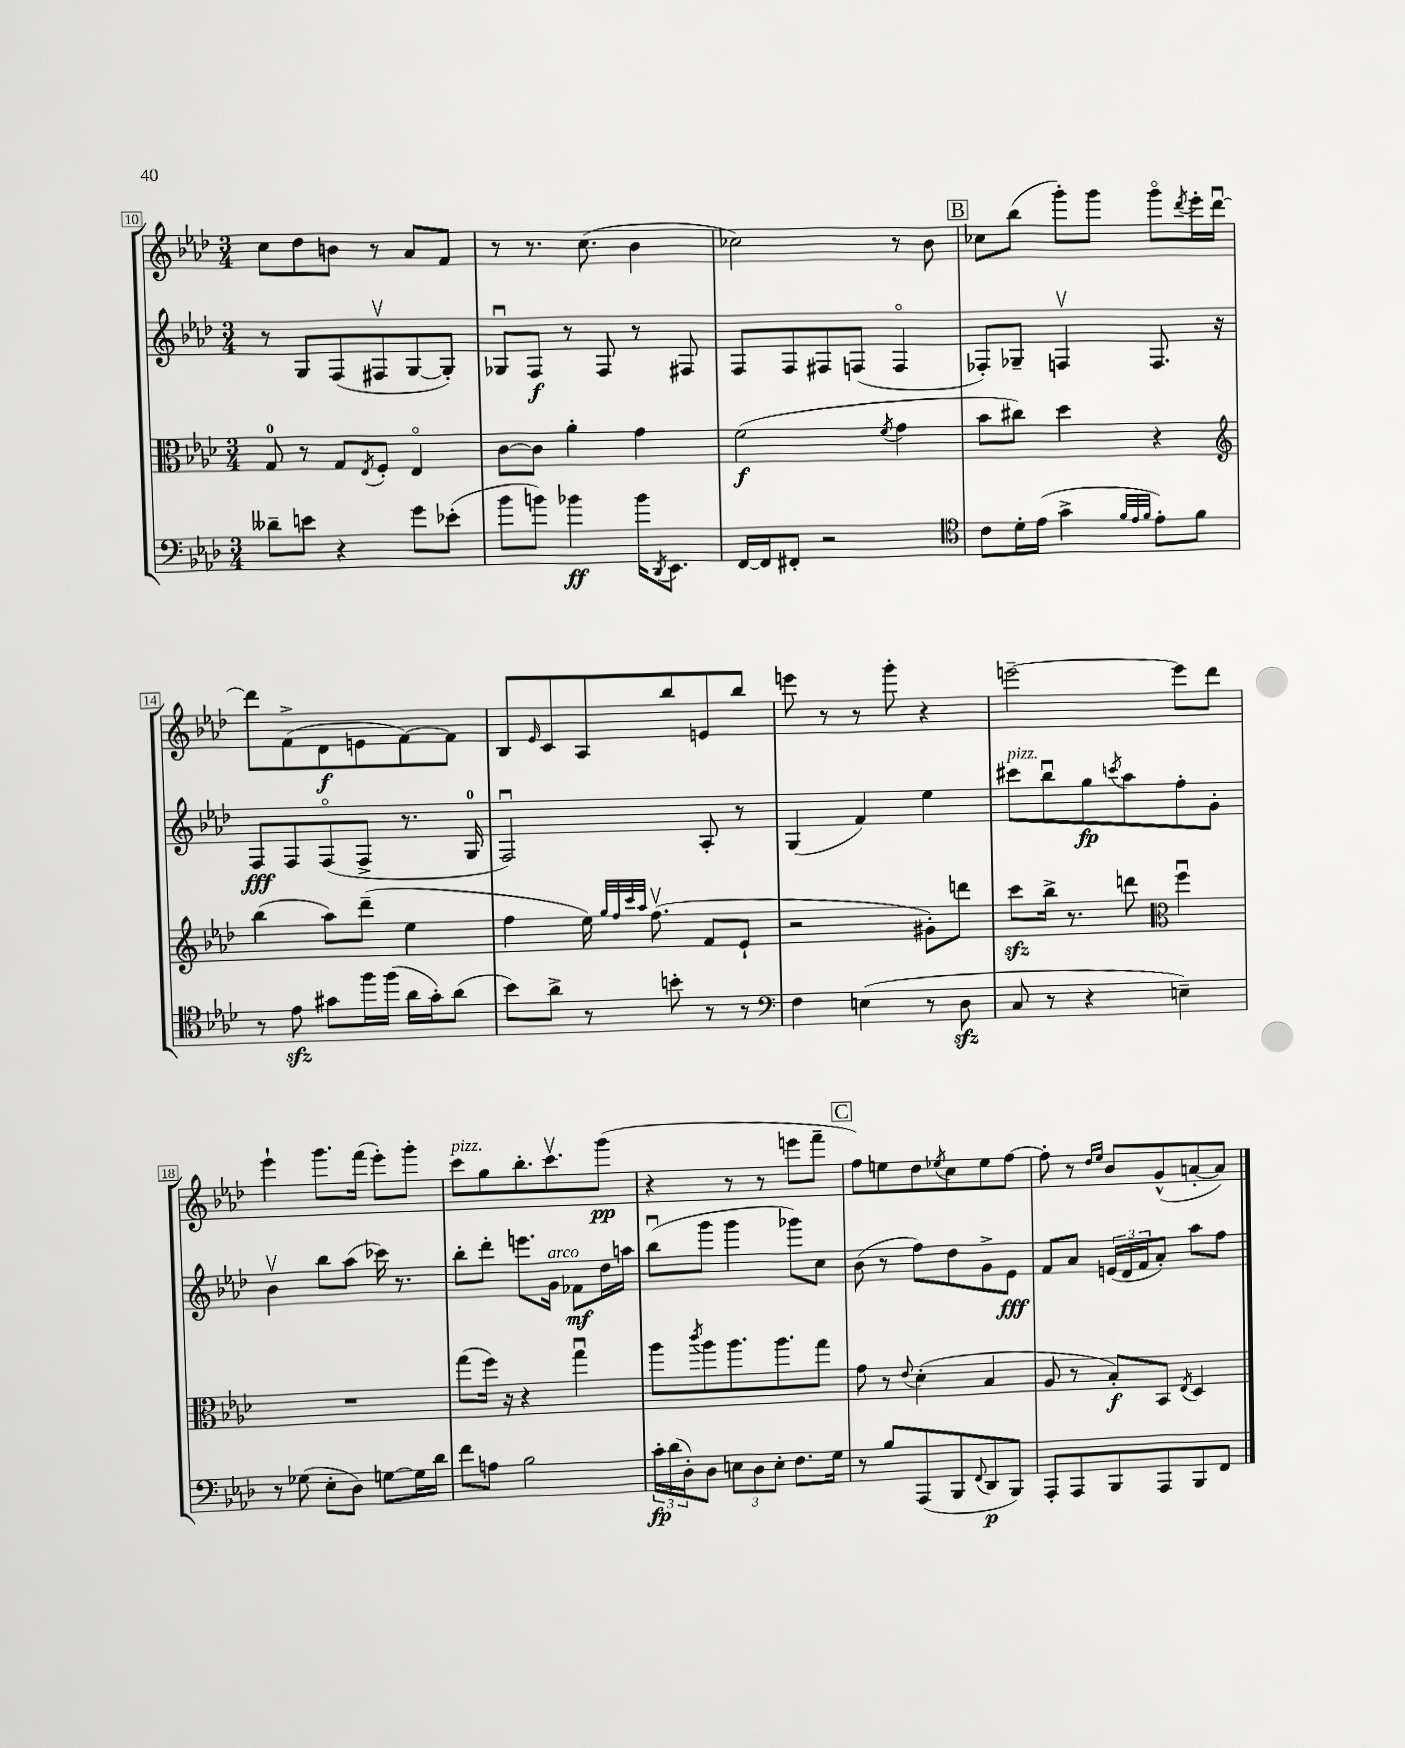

**kern	**kern	**kern	**kern
*staff4	*staff3	*staff2	*staff1
*clefF4	*clefC3	*clefG2	*clefG2
*k[b-e-a-d-]	*k[b-e-a-d-]	*k[b-e-a-d-]	*k[b-e-a-d-]
*M3/4	*M3/4	*M3/4	*M3/4
8d--~	8G	8r	8cc
8e	8r	8G	8dd-
4r	8G	(8F	8b
.	8qE-	.	.
.	8F'	8F#v	8r
8g	4E-o	[8G	8a-
(8e-'	.	8G'])	8f
=	=	=	=
8b-	[8c	8G-u	8r
8b)	8c]	8F	8.r
4b-	4a-'	8r	.
.	.	.	(8.cc
.	.	8F	.
16b-	4g	8r	4b-
8qDD-	.	.	.
8.EE-	.	.	.
.	.	8F#	.
=	=	=	=
[16FF	(2f	8F	2cc-)
16FF]	.	.	.
8FF#'	.	8F	.
2r	.	8F#	.
.	.	(8F	.
.	8qf	.	.
.	4g	4Fo	8r
.	.	.	8b-
=	=	=	=
*clefC4	*	*	*
8c	8b-	8F-')	8cc-
16d-'	8cc#)	8G-~	(8bb-
(16e-	.	.	.
4g^	4dd-	4Fv	8ggg')
.	.	.	8ggg
32qqf	.	.	.
32qqe-	.	.	.
32qqf	.	.	.
8e-')	4r	8.F	8gggo
.	.	.	8qddd-
8f	.	.	16eee-'
.	.	16r	[16ddd-u
=	=	=	=
*	*clefG2	*	*
8r	(4bb-	8F	8ddd-]
8e-	.	8F	(8f^
8g#	8aa-)	(8Fo	8d-
16ff	(8ddd-~	8F^	8e
(16ff	.	.	.
16a-	4ee-	8.r	[8f)
16g#')	.	.	.
(8a-	.	.	8f]
.	.	16G	.
=	=	=	=
8b-)	4ff	2Fu)	8B-
.	.	.	16qqe-
8a-^	.	.	8c
8r	16ee-)	.	8A-
.	32qqgg	.	.
.	32qqff	.	.
.	32qqccc	.	.
.	32qqaa-	.	.
.	(8.ffv	.	.
8b'	.	.	8bb-
8r	8f	8A-'	8e
8r	8e-`	8r	8bb-
=	=	=	=
*clefF4	*	*	*
4F	2r	(4G	8eee
.	.	.	8r
(4E	.	4f)	8r
.	.	.	8ggg'
8r	8g#')	4ee-	4r
8D-	8ddd	.	.
=	=	=	=
8C	8ccc	8ccc#	[2eee~
8r	16bb-^	8bb-u	.
.	8.r	.	.
4r	.	8gg	.
.	.	8qccc	.
.	8ddd	8aa-	.
*	*clefC3	*	*
4E~)	4ffu	8ff'	8eee]
.	.	8g'	8ddd-
=	=	=	=
8r	2.r	4b-v	4eee-`
(8G-	.	.	.
8E-'	.	8bb-	8.ggg
8D-)	.	(8aa-	.
.	.	.	(16fff
[8G	.	16ccc-)	8eee-')
.	.	8.r	.
16G]	.	.	8ggg'
16d-	.	.	.
=	=	=	=
8f	(8gg	8bb-'	8ccc
8A	16ff)	8ddd-'	8gg
.	16r	.	.
2B-	4r	8.eee	8.bb-'
.	.	16g	8.cccv
.	4ggu	8f-	.
.	.	16dd-	(8ggg
.	.	16aa	.
=	=	=	=
24c'	8aa-	(8bb-u	4r
(24d-	.	.	.
24D-')	.	.	.
.	8qccc	.	.
8D-	8aa-	8ggg	.
12E	8.aa-	4ggg	8r
12D-	.	.	.
.	.	.	8r
12E'	.	.	.
.	8.aa-	.	.
8.F	.	8ggg-)	8eee
.	8gg	8cc	8fff~
16G	.	.	.
=	=	=	=
8r	8g	(8b-	8ff)
8B-	8r	8r	8ee
.	8qqe-	.	.
(8AAA-	(4d-'	8ff)	8dd-
.	.	.	8qee-
8BBB-	.	8dd-	8cc
8qqFF	.	.	.
8DD-	4B-	8g^	8ee-
8BBB-)	.	8e-	[8ff
=	=	=	=
8AAA-'	8A-	8f	8ff']
8AAA-	8r	8a-	8r
.	.	.	16qqdd-
.	.	.	16qqee-
8BBB-	8B-')	(24e	8b-
.	.	24d-	.
.	.	24f	.
8AAA-	8BB-	8a-')	(8g^^
.	8qE-	.	.
8BBB-	4D-	8aa-	[8a'
8FF	.	8ff	8a])
==	==	==	==
*-	*-	*-	*-
